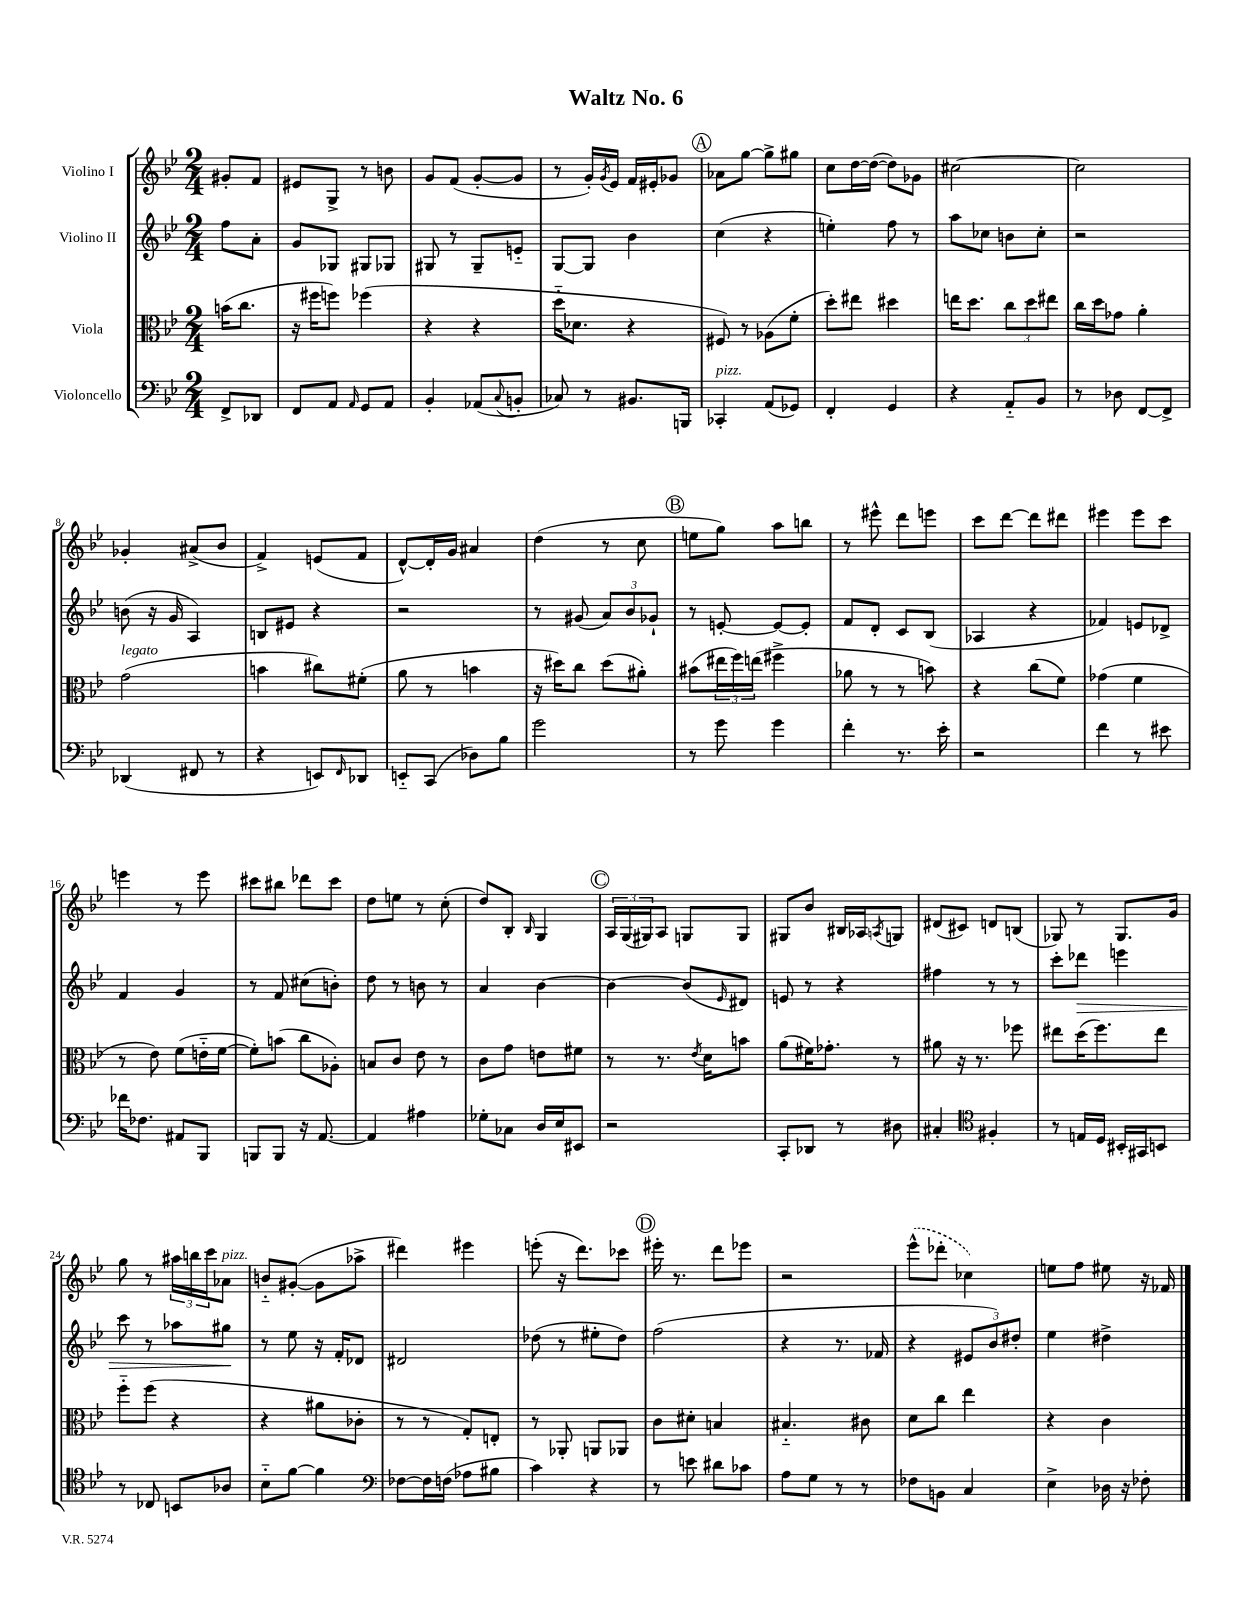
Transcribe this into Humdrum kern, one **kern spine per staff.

**kern	**kern	**kern	**dynam	**kern
*part4	*part3	*part2	*part2	*part1
*staff4	*staff3	*staff2	*staff2	*staff1
*I"Violoncello	*I"Viola	*I"Violino II	*	*I"Violino I
*clefF4	*clefC3	*clefG2	*	*clefG2
*k[b-e-]	*k[b-e-]	*k[b-e-]	*	*k[b-e-]
*M2/4	*M2/4	*M2/4	*	*M2/4
=	=	=	=	=
8FF^/L	(16bn\KL	8ff\L	.	8g#X'/L
.	8.cc\J	.	.	.
8DD-X/J	.	8a'\J	.	8f/J
=1	=1	=1	=1	=1
8FF/L	16r	8g/L	.	8e#X/L
.	16ff#X\KL	.	.	.
8AA/J	8ffn\J)	8G-X/J	.	8G^/J
16qqAA/	.	.	.	.
8GG/L	(4ff-X\	8G#X/L	.	8r
8AA/J	.	8G-X/J	.	8bn\
=2	=2	=2	=2	=2
4BB-'/	4r	8G#X/	.	8g/L
.	.	8r	.	(8f/J
(8AA-X/L	4r	8G#~/L	.	[8g'/L
8qqC/	.	.	.	.
8BBn'/J	.	8en/J	.	8g/J]
=3	=3	=3	=3	=3
8C-X/)	16dd\KL	[8G/L	.	8r
.	8.d-X\J	.	.	.
8r	.	8G/J]	.	16g'/LL)
.	.	.	.	8qg/
.	.	.	.	16e-/JJ
8.BB#X/L	4r	4b-\	.	16f/LL
.	.	.	.	16e#X'/J
.	.	.	.	8g-X/J
16BBBn/Jk	.	.	.	.
!!LO:REH:place=s1:t=A
=4	=4	=4	=4	=4
!LO:TX:a:i:t=pizz.	!	!	!	!
4CC-X'/	8F#X/)	(4cc\	.	8a-X\L
.	8r	.	.	[8gg\J
(8AA/L	(8A-X\L	4r	.	8gg^\L]
8GG-X/J)	8f'\J	.	.	8gg#X\J
=5	=5	=5	=5	=5
4FF'/	8dd'\L)	4een'\)	.	8cc\L
.	8ee#X\J	.	.	[16dd\L
.	.	.	.	(16dd\JJ_
4GG/	4dd#X\	8ff\	.	8dd\L])
.	.	8r	.	8g-X\J
=6	=6	=6	=6	=6
4r	16een\KL	8aa\L	.	[2cc#X\
.	8.dd\J	.	.	.
.	.	8cc-X\J	.	.
8AA/L	12cc\L	8bn\L	.	.
.	12dd\	.	.	.
8BB-/J	.	8cc-'\J	.	.
.	12ee#X\J	.	.	.
=7	=7	=7	=7	=7
8r	16cc\LL	2r	.	2cc#\]
.	16dd\J	.	.	.
8D-X\	8g-X\J	.	.	.
[8FF/L	4a'\	.	.	.
8FF^/J]	.	.	.	.
!!LO:LB:g=z
=8	=8	=8	=8	=8
!	!LO:TX:a:i:t=legato	!	!	!
(4DD-X/	(2g\	(8bn\	.	4g-X'/
.	.	16r	.	.
.	.	16g/	.	.
8FF#X/	.	4A/)	.	(8a#X^/L
8r	.	.	.	8b-/J
=9	=9	=9	=9	=9
4r	4bn\	8Bn/L	.	4f^/)
.	.	8e#X/J	.	.
8EEn/L)	8cc#X\L)	4r	.	(8en/L
16qqFF/	.	.	.	.
8DD-X/J	(8f#X'\J	.	.	8f/J
=10	=10	=10	=10	=10
8EEn/L	8a\	2r	.	[8d^^/L)
(8CC/J	8r	.	.	16d'/L]
.	.	.	.	16g/JJ
8D-X\L)	4bn\	.	.	4a#X/
8B-\J	.	.	.	.
=11	=11	=11	=11	=11
2g\	16r	8r	.	(4dd\
.	16dd#X\KL)	.	.	.
.	8cc\J	(8g#X/	.	.
.	(8dd#\L	12a/L)	.	8r
.	.	12b-/	.	.
.	8a#X'\J)	.	.	8cc\
.	.	12g-X`/J	.	.
!!LO:REH:place=s1:t=B
=12	=12	=12	=12	=12
8r	(8b#X\L	8r	.	8een\L
8g\	24ee#X\L	[8en'/	.	8gg\J)
.	24ff\)	.	.	.
.	(24een\JJ	.	.	.
4g\	4ff#X^\	8e/L_	.	8aa\L
.	.	8e'/J]	.	8bbn\J
=13	=13	=13	=13	=13
4f'\	8a-X\	8f/L	.	8r
.	8r	8d'/J	.	8eee#X^^\
8.r	8r	8c/L	.	8ddd\L
.	8bn\)	(8B-/J	.	8eeen\J
16e-'\	.	.	.	.
=14	=14	=14	=14	=14
2r	4r	4A-X/	.	8ccc\L
.	.	.	.	[8ddd\J
.	(8cc\L	4r	.	8ddd\L]
.	8f\J)	.	.	8ddd#X\J
=15	=15	=15	=15	=15
4f\	(4g-X\	4f-X/)	.	4eee#X\
8r	4f\	8en/L	.	8eee#\L
8e#X\	.	8d-X^/J	.	8ccc\J
!!LO:LB:g=z
=16	=16	=16	=16	=16
16f-X\KL	8r	4f/	.	4eeen\
8.F-X\J	.	.	.	.
.	8e-\)	.	.	.
8AA#X/L	(8f\L	4g/	.	8r
8BBB-/J	16en\L	.	.	8eee\
.	[16f\JJ	.	.	.
=17	=17	=17	=17	=17
8BBBn/L	8f'\L])	8r	.	8ccc#X\L
8BBB/J	(8bn\J	8f/	.	8bb#X\J
16r	8cc\L	(8cc#X\L	.	8ddd-X\L
[8.AA/	.	.	.	.
.	8A-X'\J)	8bn'\J)	.	8ccc#\J
=18	=18	=18	=18	=18
4AA/]	8Bn/L	8dd\	.	8dd\L
.	8c/J	8r	.	8een\J
4A#X\	8e-\	8bn\	.	8r
.	8r	8r	.	(8cc'\
=19	=19	=19	=19	=19
8G-X'\L	8c\L	4a/	.	8dd/L)
8C-X\J	8g\J	.	.	8B-'/J
.	.	.	.	16qqB-/
16D/LL	8en\L	[4b-\	.	4G/
16E-/J	.	.	.	.
8EE#X/J	8f#X\J	.	.	.
!!LO:REH:place=s1:t=C
=20	=20	=20	=20	=20
2r	8r	4b-\_	.	24A/LL
.	.	.	.	(24G/
.	.	.	.	24G#X/J)
.	8.r	.	.	8A/J
.	.	(8b-/L]	.	8Gn/L
.	8qe-/	.	.	.
.	16d\KL	.	.	.
.	.	16qqe-/	.	.
.	8bn\J	8d#X/J)	.	8G/J
=21	=21	=21	=21	=21
8CC'/L	(8a\L	8en/	.	8G#X/L
8DD-X/J	16f#X\K)	8r	.	8b-/J
.	8.g-X'\J	.	.	.
8r	.	4r	.	16B#X/LL
.	.	.	.	16A-X/J
.	.	.	.	8qAn/
8D#X\	8r	.	.	8Gn/J
=22	=22	=22	=22	=22
4C#X'/	8a#X\	4ff#X\	.	(8d#X/L
.	16r	.	.	8c#X/J)
.	8.r	.	.	.
*clefC4	*	*	*	*
4F#X'/	.	8r	.	8dn/L
.	8ff-X\	8r	.	(8Bn/J
=23	=23	=23	=23	=23
8r	8ee#X\L	8ccc'\L	.	8G-X/)
!	!	!	!LO:HP:b	!
16En/LL	(16dd\K	8ddd-X\J	>	8r
16D/JJ	8.ff\)	.	.	.
16BB#X'/LL	.	4eeen\	.	8.G-/L
16GG#X/J	.	.	.	.
8BBn/J	8ee#\J	.	.	.
.	.	.	.	16g/Jk
!!LO:LB:g=z
=24	=24	=24	=24	=24
8r	8ff\L	8ccc\	.	8gg\
8C-X/	(8ff\J	8r	.	8r
8BBn/L	4r	8aa-X\L	.	24aa#X\LL
.	.	.	.	24bbn\
.	.	.	.	24ccc\J
!	!	!	!	!LO:TX:a:i:t=pizz.
8A-X/J	.	8gg#X\J	.	8a-X\J
.	.	.	]	.
=25	=25	=25	=25	=25
8B-\L	4r	8r	.	8bn/L
[8f\J	.	8ee-\	.	([8g#X'/J
4f\]	8a#X\L	16r	.	8g#\L]
.	.	16f'/KL	.	.
.	8c-X'\J	8d-X/J	.	8aa-X^\J
=26	=26	=26	=26	=26
*clefF4	*	*	*	*
[8F-X\L	8r	2d#X/	.	4ddd#X\)
16F-\L]	8r	.	.	.
(16Fn\JJ	.	.	.	.
8A-X\L	8G'/L)	.	.	4eee#X\
8B#X\J	8En'/J	.	.	.
=27	=27	=27	=27	=27
4c\)	8r	(8dd-X\	.	(8eeen'\
.	8AA-X'/	8r	.	16r
.	.	.	.	8.ddd\L)
4r	8AAn/L	8ee#X'\L	.	.
.	8AA-X/J	8dd-\J)	.	8ccc-X\J
!!LO:REH:place=s1:t=D
=28	=28	=28	=28	=28
8r	8c\L	(2ff\	.	16eee#X'\
.	.	.	.	8.r
8en\	8d#X'\J	.	.	.
8d#X\L	4Bn/	.	.	8ddd\L
8c-X\J	.	.	.	8eee-X\J
=29	=29	=29	=29	=29
8A\L	4.B#X/	4r	.	2r
8G\J	.	.	.	.
8r	.	8.r	.	.
8r	8c#X\	.	.	.
.	.	16f-X/	.	.
=30	=30	=30	=30	=30
8F-X\L	8d\L	4r	.	(8eee-^^\L
8BBn\J	8cc\J	.	.	8ddd-X'\J
4C/	4ee-\	12e#X/L	.	4cc-X\)
.	.	12b-/)	.	.
.	.	12dd#X'/J	.	.
=31	=31	=31	=31	=31
4E-^\	4r	4ee-\	.	8een\L
.	.	.	.	8ff\J
16D-X\	4c\	4dd#X^\	.	8ee#X\
16r	.	.	.	.
8F-X'\	.	.	.	16r
.	.	.	.	16f-X/
==	==	==	==	==
*-	*-	*-	*-	*-
